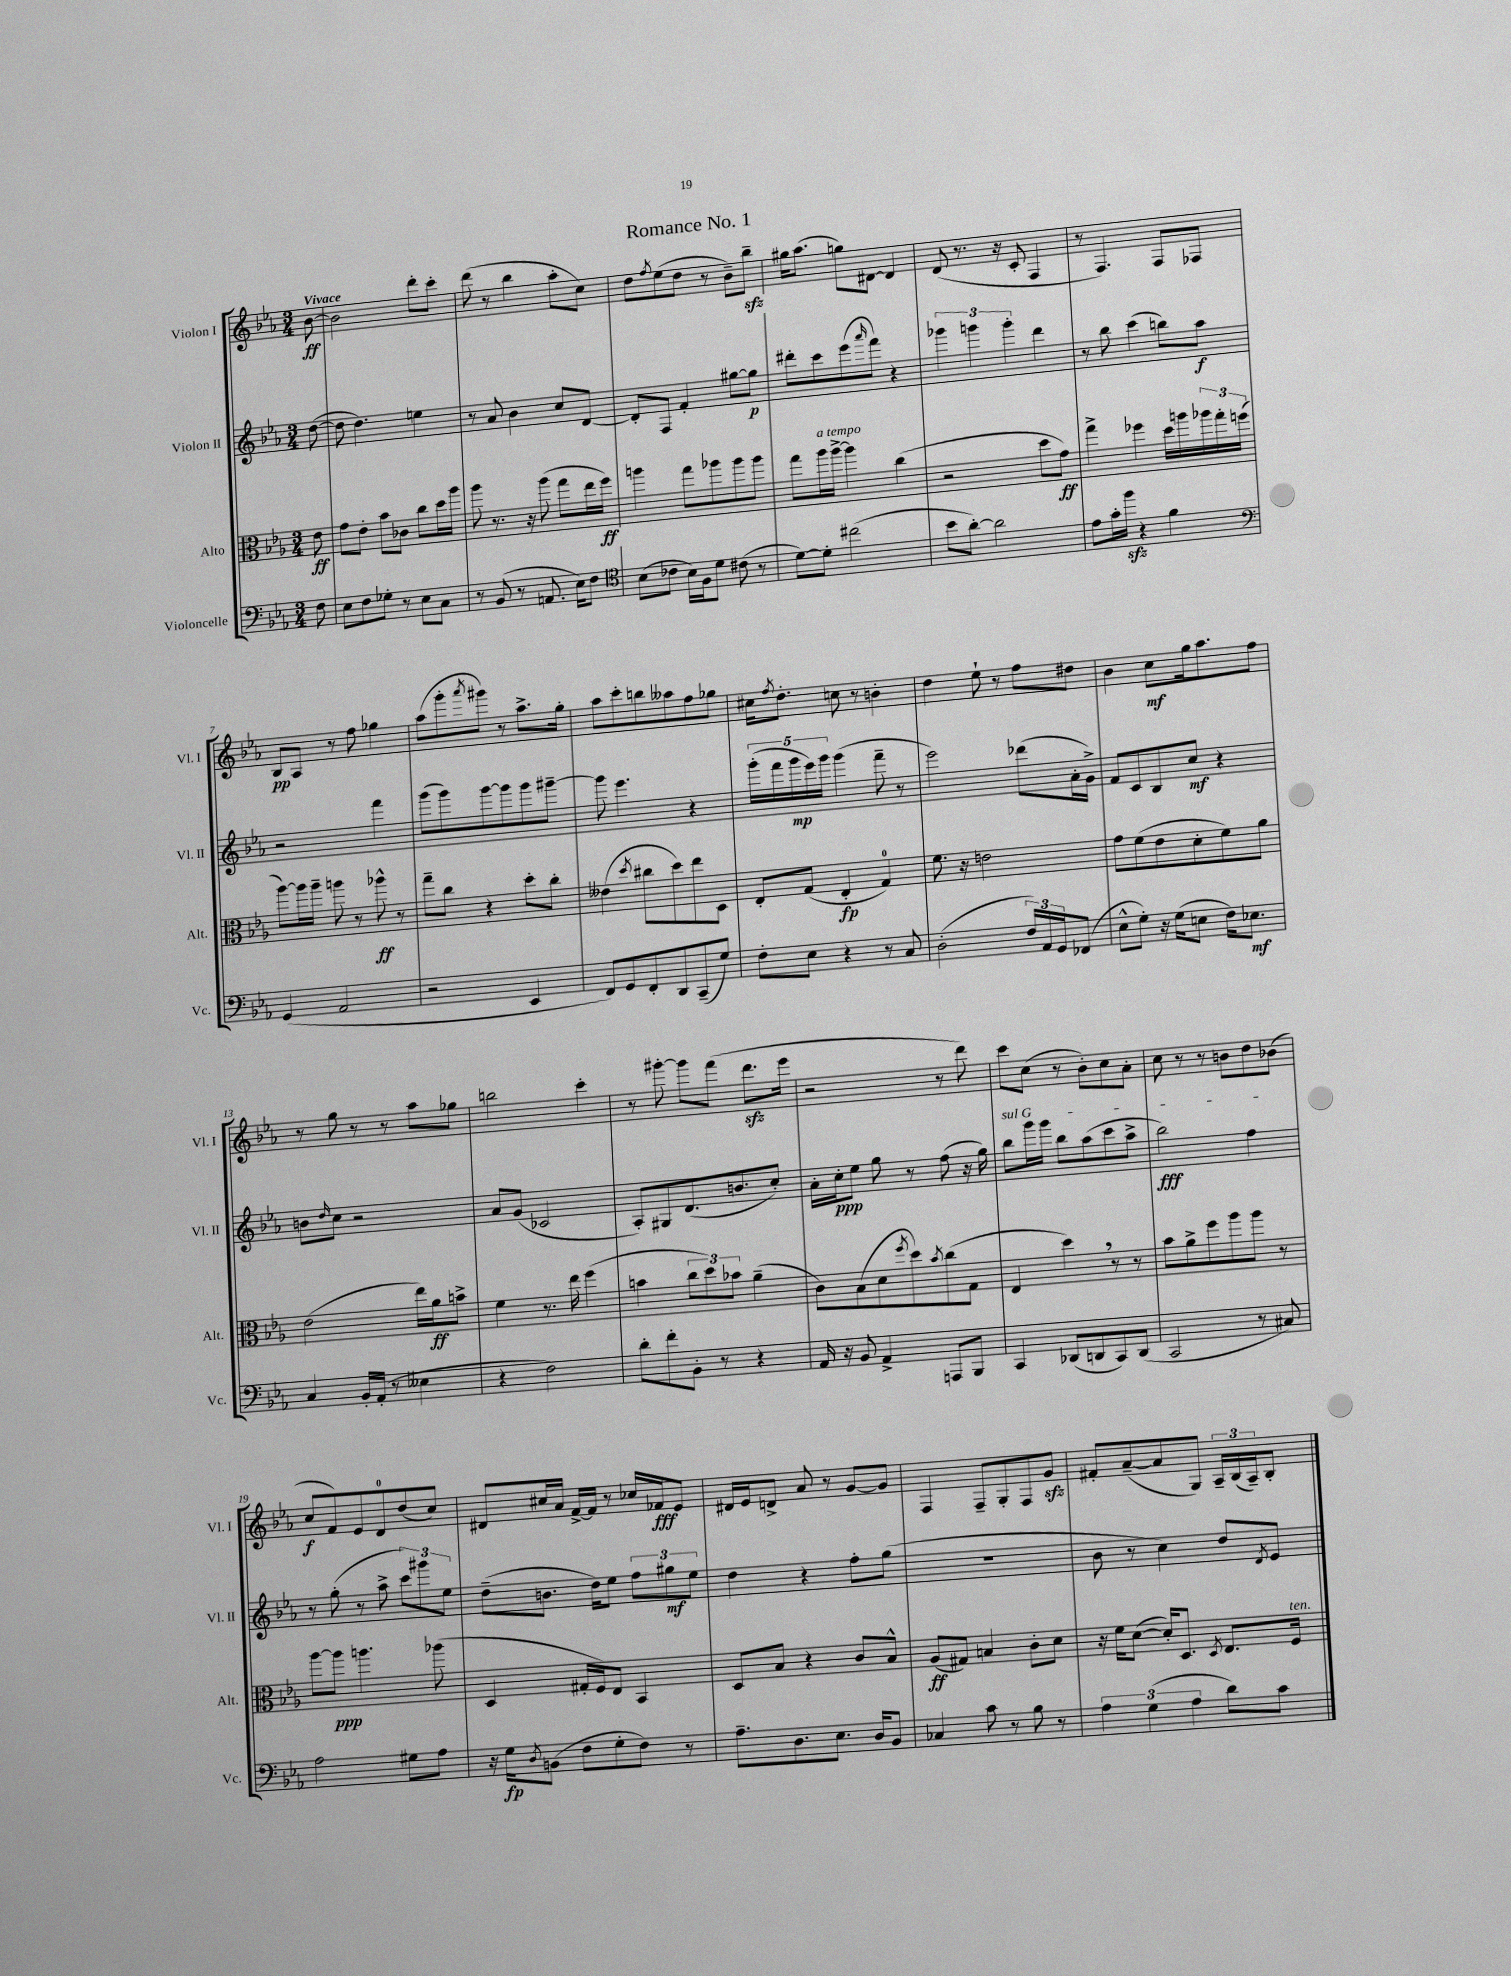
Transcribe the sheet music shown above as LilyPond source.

\header { title = "Romance No. 1" }
<<
\new StaffGroup <<
\new Staff = "s0" \with { instrumentName = "Violon I" shortInstrumentName = "Vl. I" } {
    \clef treble \key ees \major \numericTimeSignature \time 3/4 \partial 8 \tempo "Vivace"
    bes'8~\ff |
    bes'2 d'''8-. c'''8-. |
    d'''8( r8 bes''4 aes''8-. c''8) |
    d''8 \acciaccatura { f''8 } ees''8( d''8 r8 bes'8--) bes''8--\sfz |
    gis''16 aes''8.( g''8) dis'8~ dis'4 |
    d'8( r8. r16 c'8-. f4 |
    r8 f4.) f8 fes8 |
    bes8\pp aes8 r8 f''8 ges''4 |
    aes''8( g'''8-. \acciaccatura { aes'''8 } gis'''8) r8 aes''8.-> g''16-. |
    aes''8 c'''8-. b''8 aeses''8 f''8 ges''8 |
    cis''16 \acciaccatura { f''8 } d''8.-. c''8 r8 b'4-. |
    d''4 ees''8-! r8 f''8 dis''8 |
    bes'4 c''8\mf g''16 aes''8. f''8 |
    r8 g''8 r8 r8 aes''8 ges''8 |
    b''2 c'''4-. |
    r8 gis'''8~-. gis'''8 f'''8( d'''8.\sfz ees'''16 |
    r2 r8 d'''8) |
    c'''8 c''8( r8 bes'8-.) c''8 aes'8-. |
    c''8 r8 r8 b'8 d''8 bes'8( |
    c''8\f f'8) ees'8 d'8-0 d''8( c''8) |
    dis'8 cis''16 aes'16 f'16~-> f'16 r8 ces''16 fes'16\fff ees'8 |
    dis'16 ees'16 d'8-> aes'8 r8 g'8~ g'8 |
    f4 f8-- g8-. f8 g'8\sfz |
    fis'8-. aes'8~--( aes'8 g8) \tuplet 3/2 { aes16-- bes16( aes16--) } bes8-. \bar "|." |
}
\new Staff = "s1" \with { instrumentName = "Violon II" shortInstrumentName = "Vl. II" } {
    \clef treble \key ees \major \numericTimeSignature \time 3/4 \partial 8
    d''8~( |
    d''8 d''4.) e''4 |
    r8 aes'8 bes'4 c''8 d'8~ |
    d'8-. f8 f'4-. gis''8~ gis''8\p |
    dis'''8-. c'''8 ees'''8( \grace { aes'''16 } f'''8) r4 |
    \tuplet 3/2 { ges'''4 g'''4 g'''4-. } d'''4 |
    r8 bes''8 c'''4( b''8) aes''8\f |
    r2 f'''4 |
    g'''8( g'''8) g'''8~ g'''8 g'''8 gis'''8~-- |
    gis'''8 ees'''4. r4 |
    \tuplet 5/4 { g'''16-.( f'''16 g'''16\mp ees'''16) g'''16 } g'''4( f'''8-- r8 |
    ees'''2) des'''8( aes'16-. g'16->) |
    f'8 c'8 bes8 c''8\mf r4 |
    b'8 \grace { d''16 } c''8 r2 |
    aes'8 g'8( ces'2 |
    aes8-.) gis8 d'8.( b'8. c''8-.) |
    aes'16-. c''16-.\ppp ees''8 g''8 r8 f''8( r16 g''16) |
    \once \override TextSpanner.bound-details.left.text = \markup { \italic "sul G" } bes''8\startTextSpan g'''16 g'''16 bes''8 aes''8( c'''8 aes''8-> |
    bes''2\fff) f''4\stopTextSpan |
    r8 g''8-.( r8 aes''8-> \tuplet 3/2 { c'''8) gis'''8 ees''8 } |
    d''8--( b'8. d''16) ees''8 \tuplet 3/2 { f''8 gis''8\mf ees''8 } |
    d''4 r4 f''8-. g''8( |
    R2. |
    bes'8 r8 c''4) d''8 \acciaccatura { d'8 } ees'8 \bar "|." |
}
\new Staff = "s2" \with { instrumentName = "Alto" shortInstrumentName = "Alt." } {
    \clef alto \key ees \major \numericTimeSignature \time 3/4 \partial 8
    ees'8\ff |
    g'8 ees'8-. bes'8 ces'8 c''8 d''16 aes''16 |
    aes''8 r8. r16 aes''8( g''8 ees''16 f''16\ff) |
    a''4 g''8 aes''8 aes''8 aes''8 |
    g''8 aes''16^\markup { \italic "a tempo" } aes''16~-> aes''4 c''4( |
    r2 d''8 g'8\ff) |
    g''4-> fes''4 d''16 a''16 \tuplet 3/2 { aes''16 g''16-. f''16( } |
    aes''8~) aes''16 aes''16-- a''8 r8 aes''8-^\ff r8 |
    g''8-- c''8 r4 d''8-. c''8-. |
    eeses'4( \acciaccatura { d''8 } cis''8 d''8) ees''8 d8 |
    ees8-. g8( ees4-.\fp g4-0) |
    f'8. r16 e'2 |
    g'8 f'8( ees'8 d'8-. f'8) aes'8 |
    ees'2( ees''16) aes'16\ff b'8-> |
    f'4 r8. ees''16 f''4( |
    b'4 \tuplet 3/2 { c''8 d''8) bes'8 } aes'4--( |
    c'8) bes8( d'8 \acciaccatura { f''8 } d''8) \acciaccatura { bes'8 } c''8( g8 |
    ees4 d''4) \breathe r8 r8 |
    bes'8 aes'8-> f''8 aes''8 aes''8 r8 |
    aes''8~ aes''8\ppp a''4. aes''8( |
    d4 gis16-. f16) ees8 bes,4 |
    d8 bes8 r4 c'8 bes8-^ |
    aes8\ff( gis8) b4 c'8-. d'8 |
    r16 f'16 d'8~( d'16-.) d8. \acciaccatura { d8 } ees8. f16^\markup { \italic "ten." } \bar "|." |
}
\new Staff = "s3" \with { instrumentName = "Violoncelle" shortInstrumentName = "Vc." } {
    \clef bass \key ees \major \numericTimeSignature \time 3/4 \partial 8
    f8 |
    ees8 f8 ges8-. r8 ees8 c8 |
    r8 bes,8( r8 a,8. ees16) f8 |
    \clef tenor bes8( ces'8 bes16) f16 d'8 cis'8( r8 |
    d'8~) d'8-. cis''2( |
    bes'8 aes'8~-.) aes'2 |
    ees'8 g'16-. f''16\sfz r4 f'4 |
    \clef bass g,4( aes,2 |
    r2 ees,4 |
    f,8) g,8 f,8-. d,8 c,8--( g8) |
    f8-. ees8 r4 r8 c8 |
    d2-.( \tuplet 3/2 { f16) aes,16 g,16 } fes,8( |
    ees8-^ g8-.) r16 g16( e8 f16) ees8.\mf |
    c4 bes,16-. aes,16-.( r8 eeses4 |
    r4 f2) |
    d'8-. f'8-. bes,8-. r8 r4 |
    aes,16 r16 bes,8 aes,4-> a,,8 bes,,8 |
    c,4 des,8( d,8 c,8) d,8( |
    c,2 r8 cis8) |
    aes2 gis8 aes8 |
    r16 g16\fp \acciaccatura { d8 } b,8( f8 g8-. f8) r8 |
    aes8.-- d8. ees8. d16 bes,8 |
    ces4 c'8 r8 bes8 r8 |
    \tuplet 3/2 { aes4 g4( aes4 } d'8) c'8 \bar "|." |
}
>>
>>
